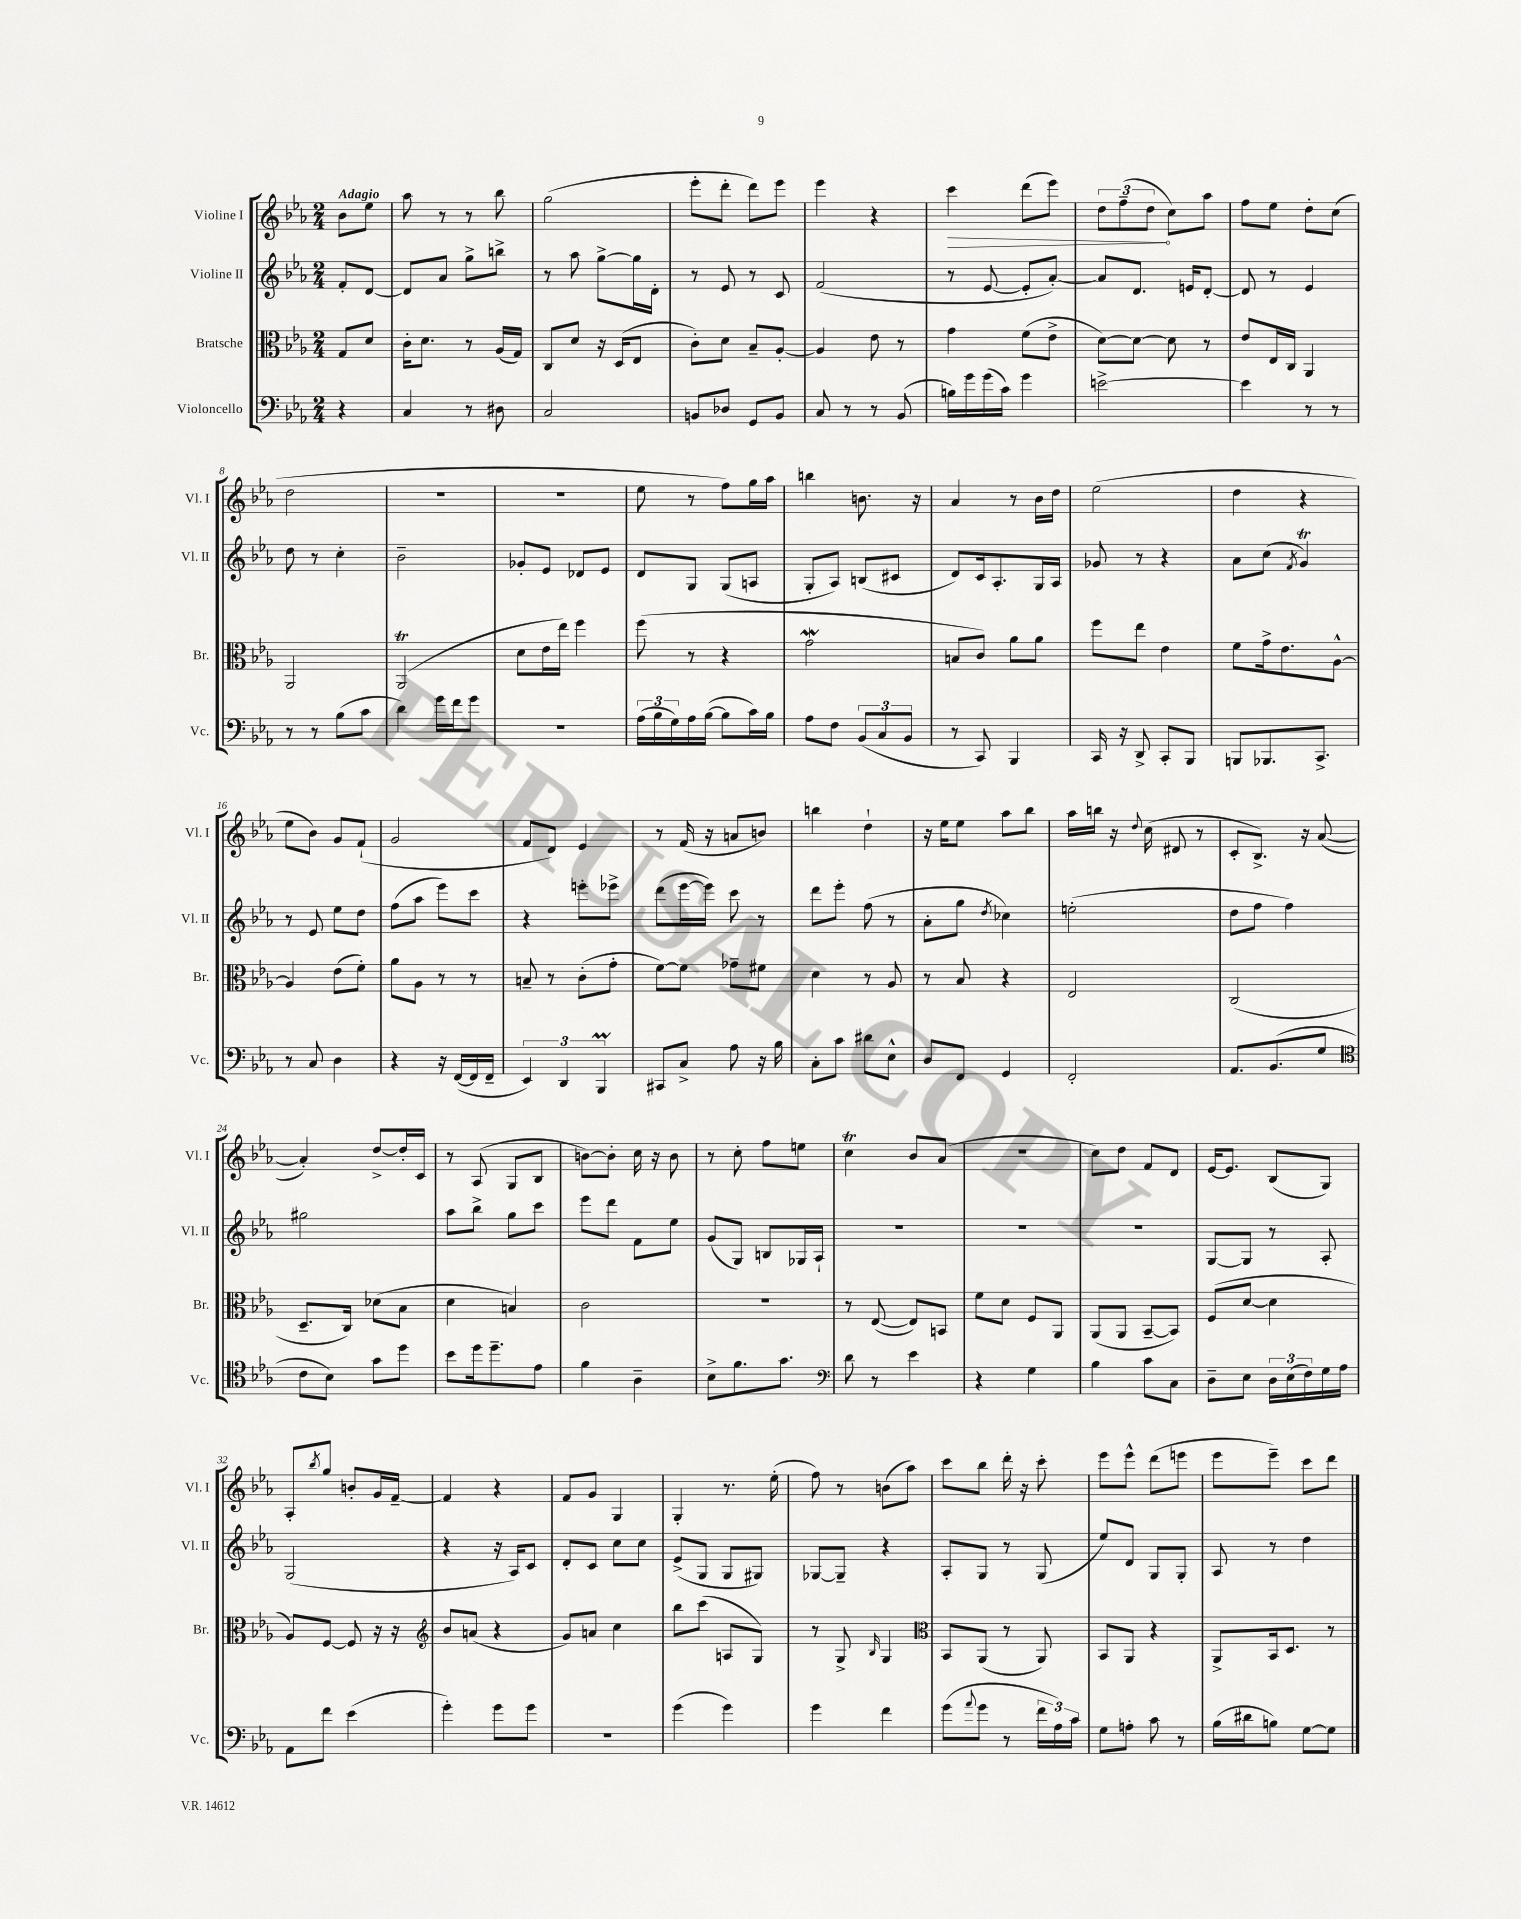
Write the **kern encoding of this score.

**kern	**kern	**kern	**kern	**dynam
*part4	*part3	*part2	*part1	*part1
*staff4	*staff3	*staff2	*staff1	*staff1
*I"Violoncello	*I"Bratsche	*I"Violine II	*I"Violine I	*
*I'Vc.	*I'Br.	*I'Vl. II	*I'Vl. I	*
*clefF4	*clefC3	*clefG2	*clefG2	*
*k[b-e-a-]	*k[b-e-a-]	*k[b-e-a-]	*k[b-e-a-]	*
*M2/4	*M2/4	*M2/4	*M2/4	*
=	=	=	=	=
!	!	!	!LO:TX:a:B:t=Adagio	!
4r	8G/L	8f'/L	8b-\L	.
.	8d/J	[8d/J	8ee-\J	.
=1	=1	=1	=1	=1
4C/	16c'\KL	8d/L]	8aa-\	.
.	8.d\J	.	.	.
.	.	8a-/J	8r	.
8r	8r	8gg^\L	8r	.
8D#X\	(16A-/LL	8bbn^\J	8bb-\	.
.	16G/JJ)	.	.	.
=2	=2	=2	=2	=2
2C/	8C/L	8r	(2gg\	.
.	8d/J	8aa-\	.	.
.	16r	[8gg^\L	.	.
.	(16D/KL	.	.	.
.	8E-/J	16gg\L]	.	.
.	.	16d'\JJ	.	.
=3	=3	=3	=3	=3
8BBn/L	8c'\L)	8r	8eee-'\L	.
8D-X/J	8d\J	8e-/	8ddd'\J	.
8GG/L	8B-~/L	8r	8ddd\L)	.
8BB/J	[8A-'/J	8c/	8eee-\J	.
=4	=4	=4	=4	=4
8C/	4A-/]	(2f/	4eee-\	.
8r	.	.	.	.
8r	8e-\	.	4r	.
(8BB-/	8r	.	.	.
=5	=5	=5	=5	=5
!	!	!	!	!LO:HP:b
16Bn\LL)	4g\	8r	4ccc\	>
16g\	.	.	.	.
(16g\	.	[8e-/	.	.
16c\JJ)	.	.	.	.
4g\	(8f\L	8e-'/L]	(8ddd\L	.
.	8e-^\J	[8a-'/J)	8eee-\J)	.
=6	=6	=6	=6	=6
[2en^\	[8d\L)	8a-/L]	12dd\L	.
.	.	.	(12ff~\	.
.	8d\J_	8.d/J	.	.
.	.	.	12dd\J	.
.	8d\]	.	8cc\L)	]
.	.	16en/KL	.	.
.	8r	[8d'/J	8aa-\J	.
=7	=7	=7	=7	=7
4e\]	8e-/L	8d/]	8ff\L	.
.	16E-/L	8r	8ee-\J	.
.	16C/JJ	.	.	.
8r	4AA-/	4e-/	8dd'\L	.
8r	.	.	(8cc\J	.
!!LO:LB:g=z
=8	=8	=8	=8	=8
8r	2AA-/	8dd\	2dd\	.
8r	.	8r	.	.
(8B-\L	.	4cc'\	.	.
8c\J	.	.	.	.
=9	=9	=9	=9	=9
4d\)	(2AA-T/	2b-~\	2r	.
16g\LL	.	.	.	.
16f\J	.	.	.	.
8g\J	.	.	.	.
=10	=10	=10	=10	=10
2r	8d\L	8g-X'/L	2r	.
.	16e-\L	8e-/J	.	.
.	16ee-\JJ)	.	.	.
.	4ff\	8d-X/L	.	.
.	.	8e-/J	.	.
=11	=11	=11	=11	=11
(24A-\LL	(8ff\	8d/L	8ee-\	.
24B-\	.	.	.	.
24G\)	.	.	.	.
16A-\	8r	8G/J	8r	.
([16B-\JJ	.	.	.	.
8B-\L]	4r	(8G/L	8ff\L)	.
16c\L)	.	8An/J	16gg\L	.
16B-\JJ	.	.	16aa-\JJ	.
=12	=12	=12	=12	=12
8A-\L	2gW\	8G'/L	4bbn\	.
8F\J	.	8A-/J)	.	.
(12BB-/L	.	(8Bn/L	8.bn\	.
12C/	.	.	.	.
.	.	8c#X/J	.	.
12BB-/J	.	.	.	.
.	.	.	16r	.
=13	=13	=13	=13	=13
8r	8Bn/L	8d/L)	4a-/	.
8CC/)	8c/J)	16c/k	.	.
.	.	8.A-'/	.	.
4BBB-/	8a-\L	.	8r	.
.	8a-\J	16G/L	16b-\LL	.
.	.	16A-/JJ	16dd\JJ	.
=14	=14	=14	=14	=14
16CC/	8ff\L	8g-X/	(2ee-\	.
16r	.	.	.	.
8DD^/	8ee-\J	8r	.	.
8CC'/L	4e-\	4r	.	.
8BBB-/J	.	.	.	.
=15	=15	=15	=15	=15
8BBBn/L	8f\L	8a-\L	4dd\	.
8.BBB-X/	16g^\k	(8cc\J	.	.
.	8.e-\	.	.	.
.	.	8qf/	.	.
.	.	4gt/)	4r	.
8.CC^/J	.	.	.	.
.	[8A-^^\J	.	.	.
!!LO:LB:g=z
=16	=16	=16	=16	=16
8r	4A-/]	8r	8ee-\L	.
8C/	.	8e-/	8b-\J)	.
4D\	(8e-\L	8ee-\L	8g/L	.
.	8f'\J)	8dd\J	(8f`/J	.
=17	=17	=17	=17	=17
4r	8a-\L	(8ff\L	2g/	.
.	8A-\J	8aa-\J	.	.
16r	8r	8eee-\L)	.	.
([16FF/LL	.	.	.	.
16FF/]	8r	8ccc\J	.	.
16FF~/JJ	.	.	.	.
=18	=18	=18	=18	=18
6EE-/)	8Bn~/	4r	8f/L	.
.	8r	.	8d/J)	.
6DD/	.	.	.	.
.	(8c'\L	8eeen'\L	4e-/	.
6BBB-M/	.	.	.	.
.	8g'\J	8eee-X^\J	.	.
=19	=19	=19	=19	=19
8CC#X/L	[8f\L)	(8ddd\L	8r	.
8C^/J	8f\J]	[16eee-\L	(16f/	.
.	.	16eee-\JJ])	16r	.
8A-\	8g-X~\L	8ccc\	8an/L	.
16r	8f#X\J	8r	8bn/J)	.
16B-\	.	.	.	.
=20	=20	=20	=20	=20
8C'\L	4d\	8ddd\L	4bbn\	.
8c\J	.	8eee-'\J	.	.
8d#X\L	8r	(8ff\	4dd`\	.
8E-^^\J	8A-/	8r	.	.
=21	=21	=21	=21	=21
8D/L	8r	8a-'\L	16r	.
.	.	.	16ee-\KL	.
8FF/J	8B-/	8gg\J	8ee-\J	.
.	.	8qdd/	.	.
4GG/	4r	4cc-X\)	8aa-\L	.
.	.	.	8bb-\J	.
=22	=22	=22	=22	=22
2FF'/	2E-/	(2een'\	16aa-\LL	.
.	.	.	16bbn\JJ	.
.	.	.	16r	.
.	.	.	8qqdd/	.
.	.	.	(16cc\	.
.	.	.	8d#X/	.
.	.	.	8r	.
=23	=23	=23	=23	=23
8.AA-/L	(2C/	8dd\L	8c'/L	.
.	.	8ff\J	8.B-^/J)	.
(8.BB-/	.	.	.	.
.	.	4ff\)	.	.
.	.	.	16r	.
8G/J	.	.	([8a-/	.
!!LO:LB:g=z
=24	=24	=24	=24	=24
*clefC4	*	*	*	*
8c\L	8.D~/L	2gg#X\	4a-'/])	.
8B-\J)	.	.	.	.
.	16C/Jk)	.	.	.
8g\L	(8d-X\L	.	[8dd^/L	.
8dd\J	8B-\J	.	16dd'/L]	.
.	.	.	16c/JJ	.
=25	=25	=25	=25	=25
8b-\L	4d\	8aa-\L	8r	.
16dd\k	.	8bb-^\J	(8A-/	.
8.dd~\	.	.	.	.
.	4Bn/)	8gg\L	8G/L	.
8e-\J	.	8ccc\J	8B-/J	.
=26	=26	=26	=26	=26
4f\	2c\	8eee-\L	[8bn\L)	.
.	.	8ddd\J	8b'\J]	.
4A-~\	.	8f\L	16cc\	.
.	.	.	16r	.
.	.	8ee-\J	8b\	.
=27	=27	=27	=27	=27
8B-^\L	2r	(8g/L	8r	.
8.f\	.	8G/J)	8cc'\	.
.	.	8Bn/L	8ff\L	.
8.g\J	.	.	.	.
.	.	16G-X/L	8een\J	.
.	.	16A-`/JJ	.	.
=28	=28	=28	=28	=28
*clefF4	*	*	*	*
8d\	8r	2r	4ccT\	.
8r	([8E-/	.	.	.
4e-\	8E-/L])	.	8b-/L	.
.	8BBn/J	.	(8a-/J	.
=29	=29	=29	=29	=29
4r	8f\L	2r	2r	.
.	8d\J	.	.	.
4G\	8F/L	.	.	.
.	8AA-/J	.	.	.
=30	=30	=30	=30	=30
4B-\	(8AA-/L	2r	8cc\L)	.
.	8AA-/J	.	8dd\J	.
8c\L	[8BB-~/L	.	8f/L	.
8C\J	8BB-/J])	.	8d/J	.
=31	=31	=31	=31	=31
8D~\L	(8F/L	[8G/L	[16e-/KL	.
.	.	.	8.e-/J]	.
8E-\J	[8d/J	8G/J]	.	.
24D\LL	4d\]	8r	(8B-/L	.
(24E-\	.	.	.	.
24F\)	.	.	.	.
16G\	.	8A-'/	8G/J)	.
16A-\JJ	.	.	.	.
!!LO:LB:g=z
=32	=32	=32	=32	=32
8AA-\L	8A-/L)	(2G/	8A-'/L	.
.	.	.	8qbb-/	.
8f\J	[8F/J	.	8gg/J	.
(4e-\	8F/]	.	8bn'/L	.
.	16r	.	16g/L	.
.	16r	.	[16f~/JJ	.
=33	=33	=33	=33	=33
*	*clefG2	*	*	*
4g'\)	8b-/L	4r	4f/]	.
.	(8an/J	.	.	.
8g\L	4r	16r	4r	.
.	.	16A-/KL)	.	.
8g\J	.	8c/J	.	.
=34	=34	=34	=34	=34
2r	8g/L)	8d'/L	8f/L	.
.	8an/J	8c/J	8g/J	.
.	4cc\	8cc\L	4G/	.
.	.	8cc\J	.	.
=35	=35	=35	=35	=35
(4g\	8bb-\L	(8e-^/L	4G'/	.
.	(8ccc\J	8G/J	.	.
4g\)	8An/L	8G/L	8.r	.
.	8G/J)	8G#X/J)	.	.
.	.	.	(16ee-'\	.
=36	=36	=36	=36	=36
4g\	8r	[8G-X/L	8ff\)	.
.	8G^/	8G-~/J]	8r	.
.	16qqB-/	.	.	.
4f\	4G/	4r	(8bn\L	.
.	.	.	8aa-\J)	.
=37	=37	=37	=37	=37
*	*clefC3	*	*	*
(8g\L	8BB-/L	8A-'/L	8ccc\L	.
8qqa-/	.	.	.	.
8g\J	(8AA-/J	8G/J	8bb-\J	.
8r	8r	8r	16ddd'\	.
.	.	.	16r	.
24f\LL	8AA-/)	(8G/	8ccc'\	.
24A-\)	.	.	.	.
24c\JJ	.	.	.	.
=38	=38	=38	=38	=38
8G\L	8BB-/L	8ee-/L)	8eee-\L	.
8An'\J	8AA-/J	8d/J	8eee-^^\J	.
8c\	4r	8G/L	(8ddd\L	.
8r	.	8G'/J	8eeen\J	.
=39	=39	=39	=39	=39
(16B-\LL	8AA-^/L	8A-/	8eee-\L	.
16d#X\J	.	.	.	.
8Bn\J)	16BB-/k	8r	8eee-~\J)	.
.	8.D/J	.	.	.
[8G\L	.	4dd\	8ccc\L	.
8G\J]	8r	.	8ddd\J	.
==	==	==	==	==
*-	*-	*-	*-	*-
